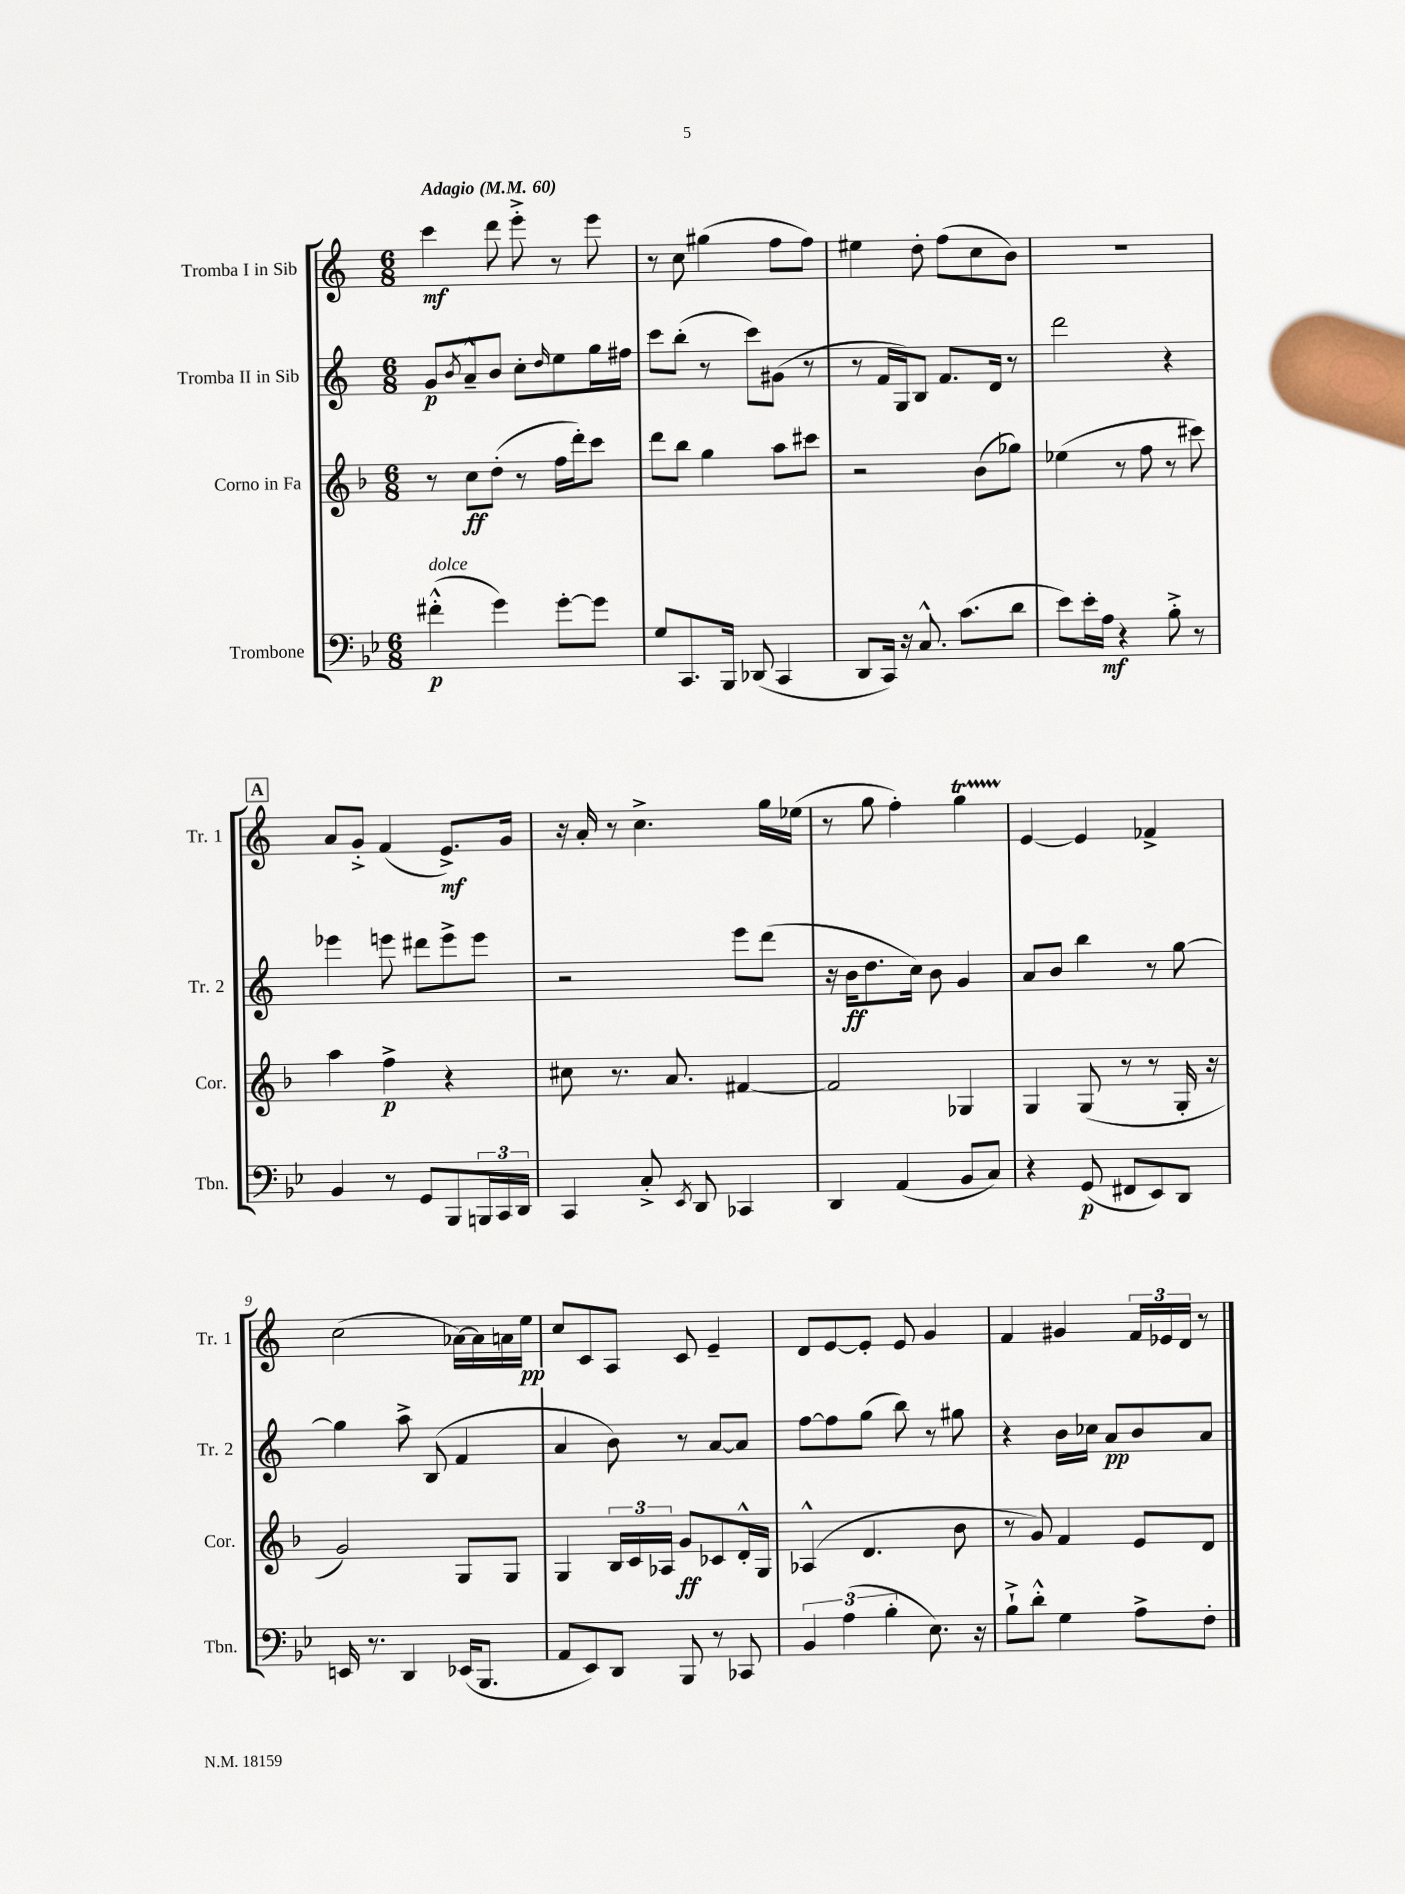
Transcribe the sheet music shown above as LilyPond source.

<<
\new StaffGroup <<
\new Staff = "s0" \with { instrumentName = "Tromba I in Sib" shortInstrumentName = "Tr. 1" } {
    \clef treble \key c \major \numericTimeSignature \time 6/8 \tempo "Adagio" 4 = 60
    c'''4\mf d'''8 e'''8-.-> r8 e'''8 |
    r8 c''8 gis''4( f''8 f''8) |
    eis''4 d''8-. f''8( c''8 b'8) |
    R2. |
    \mark \markup { \box "A" } a'8 g'8-.-> f'4( e'8.->\mf) g'16 |
    r16 a'16-. r8 c''4.-> g''16 ees''16( |
    r8 g''8 f''4-.) g''4\startTrillSpan |
    e'4~\stopTrillSpan e'4 fes'4-> |
    c''2( aes'16~) aes'16 a'16 e''16\pp |
    c''8 c'8 a8 c'8 e'4-- |
    d'8 e'8~ e'8-. e'8 g'4 |
    f'4 gis'4 \tuplet 3/2 { f'16 ees'16 d'16 } r8 \bar "|." |
}
\new Staff = "s1" \with { instrumentName = "Tromba II in Sib" shortInstrumentName = "Tr. 2" } {
    \clef treble \key c \major \numericTimeSignature \time 6/8
    g'8\p \acciaccatura { b'8 } a'8---^ b'8 c''8-. \grace { d''16 } e''8 g''16 fis''16 |
    c'''8 b''8-.( r8 c'''8) gis'8( r8 |
    r8 f'16 g16) b8 f'8. d'16 r8 |
    d'''2 r4 |
    \mark \markup { \box "A" } ees'''4 e'''8 dis'''8 e'''8-> e'''8 |
    r2 e'''8 d'''8( |
    r16 b'16\ff d''8. c''16) b'8 g'4 |
    a'8 b'8 b''4 r8 g''8~ |
    g''4 a''8-> b8( f'4 |
    a'4 b'8) r8 a'8~ a'8 |
    f''8~ f''8 g''8( b''8) r8 gis''8 |
    r4 b'16 ces''16 a'8\pp b'8 a'8 \bar "|." |
}
\new Staff = "s2" \with { instrumentName = "Corno in Fa" shortInstrumentName = "Cor." } {
    \clef treble \key f \major \numericTimeSignature \time 6/8
    r8 c''8\ff d''8-.( r8 f''16 d'''16-.) c'''8 |
    d'''8 bes''8 g''4 a''8 cis'''8 |
    r2 bes'8( ges''8) |
    ees''4( r8 f''8 r8 cis'''8) |
    \mark \markup { \box "A" } a''4 f''4->\p r4 |
    cis''8 r8. a'8. fis'4~ |
    fis'2 ges4 |
    g4 g8( r8 r8 g16-. r16 |
    g'2) g8 g8 |
    g4 \tuplet 3/2 { bes16 c'16 aes16 } g'8\ff ces'8 d'16-.-^ g16 |
    aes4-^( d'4. bes'8 |
    r8 g'8) f'4 e'8 d'8 \bar "|." |
}
\new Staff = "s3" \with { instrumentName = "Trombone" shortInstrumentName = "Tbn." } {
    \clef bass \key bes \major \numericTimeSignature \time 6/8
    fis'4-.-^\p^\markup { \italic "dolce" }( g'4) g'8~-. g'8 |
    g8 c,8. bes,,16 des,8( c,4 |
    d,8 c,16) r16 c8.-^ c'8.( d'8 |
    ees'8) ees'16-. a16\mf r4 bes8-.-> r8 |
    \mark \markup { \box "A" } bes,4 r8 g,8 bes,,8 \tuplet 3/2 { b,,16 c,16 d,16 } |
    c,4 c8-.-> \acciaccatura { ees,8 } d,8 ces,4 |
    d,4 a,4( bes,8 c8) |
    r4 g,8\p( fis,8 ees,8) d,8 |
    e,16 r8. d,4 ees,16( bes,,8. |
    a,8 ees,8) d,8 bes,,8 r8 ces,8 |
    \tuplet 3/2 { bes,4 a4( bes4-. } ees8.) r16 |
    bes8-!-> d'8-.-^ g4 a8-> f8-. \bar "|." |
}
>>
>>
